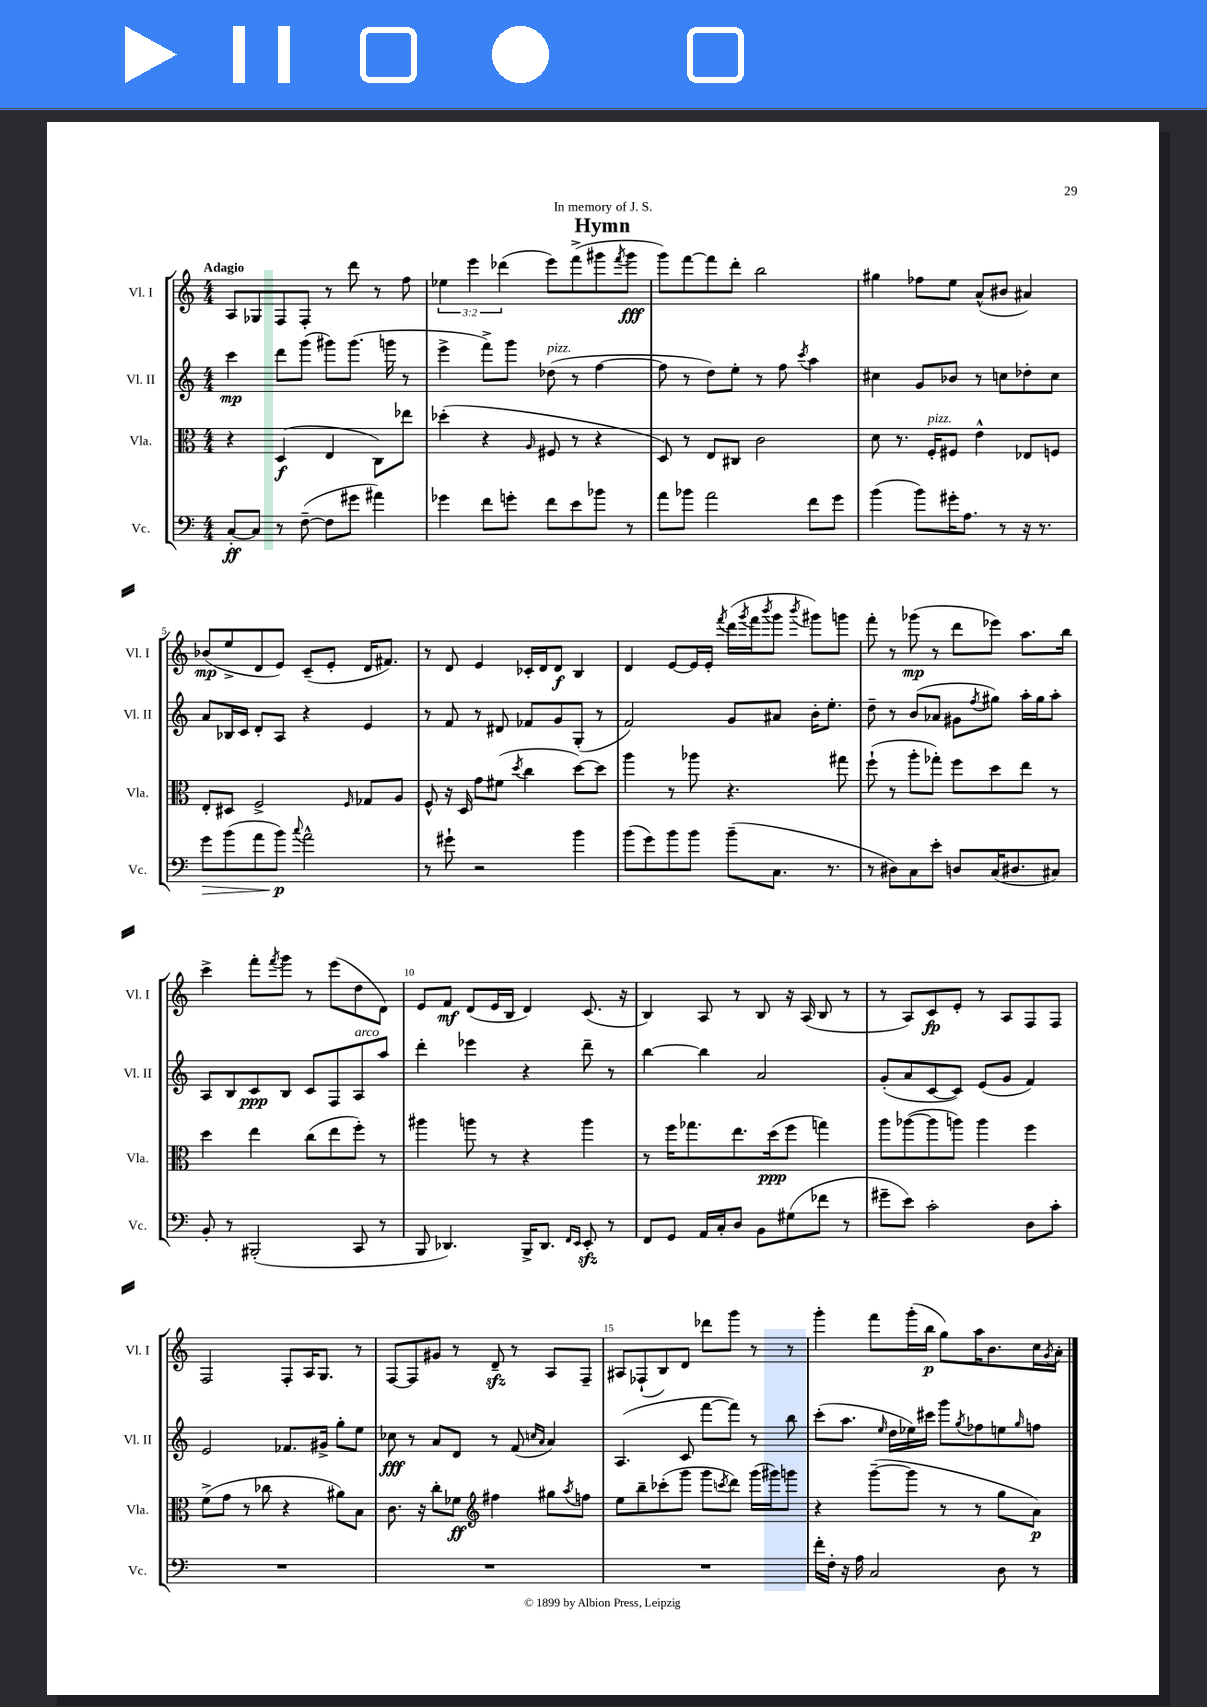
\header { title = "Hymn" dedication = "In memory of J. S." }
<<
\new StaffGroup <<
\new Staff = "s0" \with { instrumentName = "Vl. I" shortInstrumentName = "Vl. I" } {
    \clef treble \key c \major \numericTimeSignature \time 4/4 \override Staff.TupletNumber.text = #tuplet-number::calc-fraction-text \tempo "Adagio"
    a8 ges8 f8 f8-. r8 d'''8 r8 f''8 |
    \tuplet 3/2 { ees''4 e'''4 des'''4( } e'''8) f'''8->( gis'''8 \acciaccatura { f'''8 } gis'''8\fff |
    g'''8) f'''8~ f'''8 d'''8-. b''2 |
    gis''4 fes''8 e''8 a'8-^( bis'8 ais'4) |
    bes'8\mp( e''8-> d'8 e'8) c'8--( e'8-. d'16 fis'8.) |
    r8 d'8 e'4 ces'16-. d'16 d'8\f b4 |
    d'4 e'8~ e'16 e'16-. \acciaccatura { f'''8 } d'''16( \acciaccatura { g'''8 } f'''16 \acciaccatura { b'''8 } g'''8 \acciaccatura { b'''8 } gis'''8) g'''8 |
    f'''8-. r8 ges'''8\mp( r8 d'''8 ees'''8) a''8. b''16 |
    c'''4-> f'''8-. \acciaccatura { f'''8 } g'''8 r8 e'''8( d''8 d'8) |
    e'8 f'8\mf d'8( e'16 b16 d'4) c'8.( r16 |
    b4) a8 r8 b8 r16 a16( b8 r8 |
    r8 a8) c'8\fp e'8-. r8 a8 f8 f8 |
    f2 f8-. a16 g8. r8 |
    f8~ f8 gis'8 r8 d'8--\sfz r8 a8 f8-- |
    ais8 fes8-!( b8) d'8 des'''8 g'''8 r8 r8 |
    g'''4-. f'''8 g'''16-.( b''16\p g''8) a''16 b'8. c''16 \acciaccatura { g'8 } a'16-. \bar "|." |
}
\new Staff = "s1" \with { instrumentName = "Vl. II" shortInstrumentName = "Vl. II" } {
    \clef treble \key c \major \numericTimeSignature \time 4/4
    c'''4\mp d'''8 g'''8( gis'''8) gis'''8.( g'''16 r8 |
    e'''4-> f'''8->) g'''8 des''8^\markup { \italic "pizz." }( r8 f''4~ |
    f''8 r8 d''8) e''8-. r8 f''8 \acciaccatura { c'''8 } a''4 |
    cis''4 g'8 bes'8 r8 c''8 des''8-. c''8 |
    a'8 bes16 c'16 d'8-. a8 r4 e'4 |
    r8 f'8 r8 dis'8 fes'8 g'8 g8-.( r8 |
    f'2) g'8 ais'8 b'16-. e''8.-. |
    d''8-- r8 b'8( aes'8 gis'8 \acciaccatura { f''8 } gis''8) a''16-. gis''16 a''8-. |
    a8 b8 c'8\ppp b8 c'8 f8 a8^\markup { \italic "arco" } a''8 |
    d'''4-. ees'''4 r4 d'''8-- r8 |
    b''4~ b''4 a'2 |
    g'8-.( a'8 c'8~ c'8) e'8( g'8 f'4) |
    e'2 fes'8. gis'16-> g''8-. e''8 |
    ces''8\fff r8 a'8 d'8 r8 f'8( \grace { c''16 a'16 } a'4) |
    a4.( c'8 f'''8~ f'''8) r8 b''8 |
    c'''8-.( a''8. \grace { e''16 } d''16 ees''16) cis'''16 g'''8 \acciaccatura { g''8 } fes''8 e''8 \grace { g''16 } f''8 \bar "|." |
}
\new Staff = "s2" \with { instrumentName = "Vla." shortInstrumentName = "Vla." } {
    \clef alto \key c \major \numericTimeSignature \time 4/4
    r4 d4\f( e4 c8) ees''8 |
    des''4-.( r4 \grace { a16 } fis8 r8 r4 |
    d8) r8 e8 cis8 c'2 |
    d'8 r8. f16-.^\markup { \italic "pizz." } fis8 e'4-^ ees8 f8 |
    e8-. dis8 f2-> \grace { f16 } ges8 a8 |
    f8-^ r16 d16 g'8 fis'8( \acciaccatura { d''8 } c''4 d''8~) d''8 |
    a''4 r8 aes''8 r4. gis''8 |
    f''8-!( r8 a''8-. ges''8-.) f''8 d''8 e''8 r8 |
    d''4 e''4 c''8( e''8 f''8-.) r8 |
    ais''4 a''8 r8 r4 a''4 |
    r8 f''16 ges''8. e''8. d''16\ppp( f''8 g''4) |
    a''8 aes''8~( aes''8 a''8) a''4 f''4 |
    f'8->( g'8 r8 ces''8 r4 ais'8) b8 |
    c'8. r16 c''8-. fes'8\ff \clef treble fis''4 gis''8 \acciaccatura { a''8 } f''8 |
    e''8 b''8-- ces'''8-.( g'''8 g'''8 \acciaccatura { c'''8 } d'''8) g'''16( gis'''16) g'''8 |
    r4 g'''8~--( g'''8 r8 r8 g''8 a'8\p) \bar "|." |
}
\new Staff = "s3" \with { instrumentName = "Vc." shortInstrumentName = "Vc." } {
    \clef bass \key c \major \numericTimeSignature \time 4/4
    c8~-.\ff c8 r8 f8~--( f8 gis'8 ais'4) |
    ges'4 f'8 g'8-. f'8 e'8 bes'8 r8 |
    a'8 bes'8 a'2 f'8 g'8 |
    b'4( b'8) gis'16-. a8. r8 r16 r8. |
    g'8\> b'8( a'8 b'8\p\!) \appoggiatura { c''8 } a'2-^ |
    r8 gis'8-! r2 b'4 |
    b'8( g'8) b'8 b'8 b'8--( c8. r8. |
    r8 dis8) c8 e'8-. d8 c16( dis8. cis8) |
    b,8-. r8 bis,,2-.( c,8 r8 |
    b,,8 des,4.) b,,16-> des,8. \grace { f,16 e,16 } e,8-.\sfz r8 |
    f,8 g,8 a,16 c16-. d8 b,8 gis8( fes'8 r8 |
    gis'8-- e'8) c'2-. d8 c'8-. |
    R1 |
    R1 |
    R1 |
    f'16-. f16-. r16 a16 c2 d8 r8 \bar "|." |
}
>>
>>
\layout { \context { \Score \override BarNumber.break-visibility = ##(#f #t #t) barNumberVisibility = #(every-nth-bar-number-visible 5) } }
